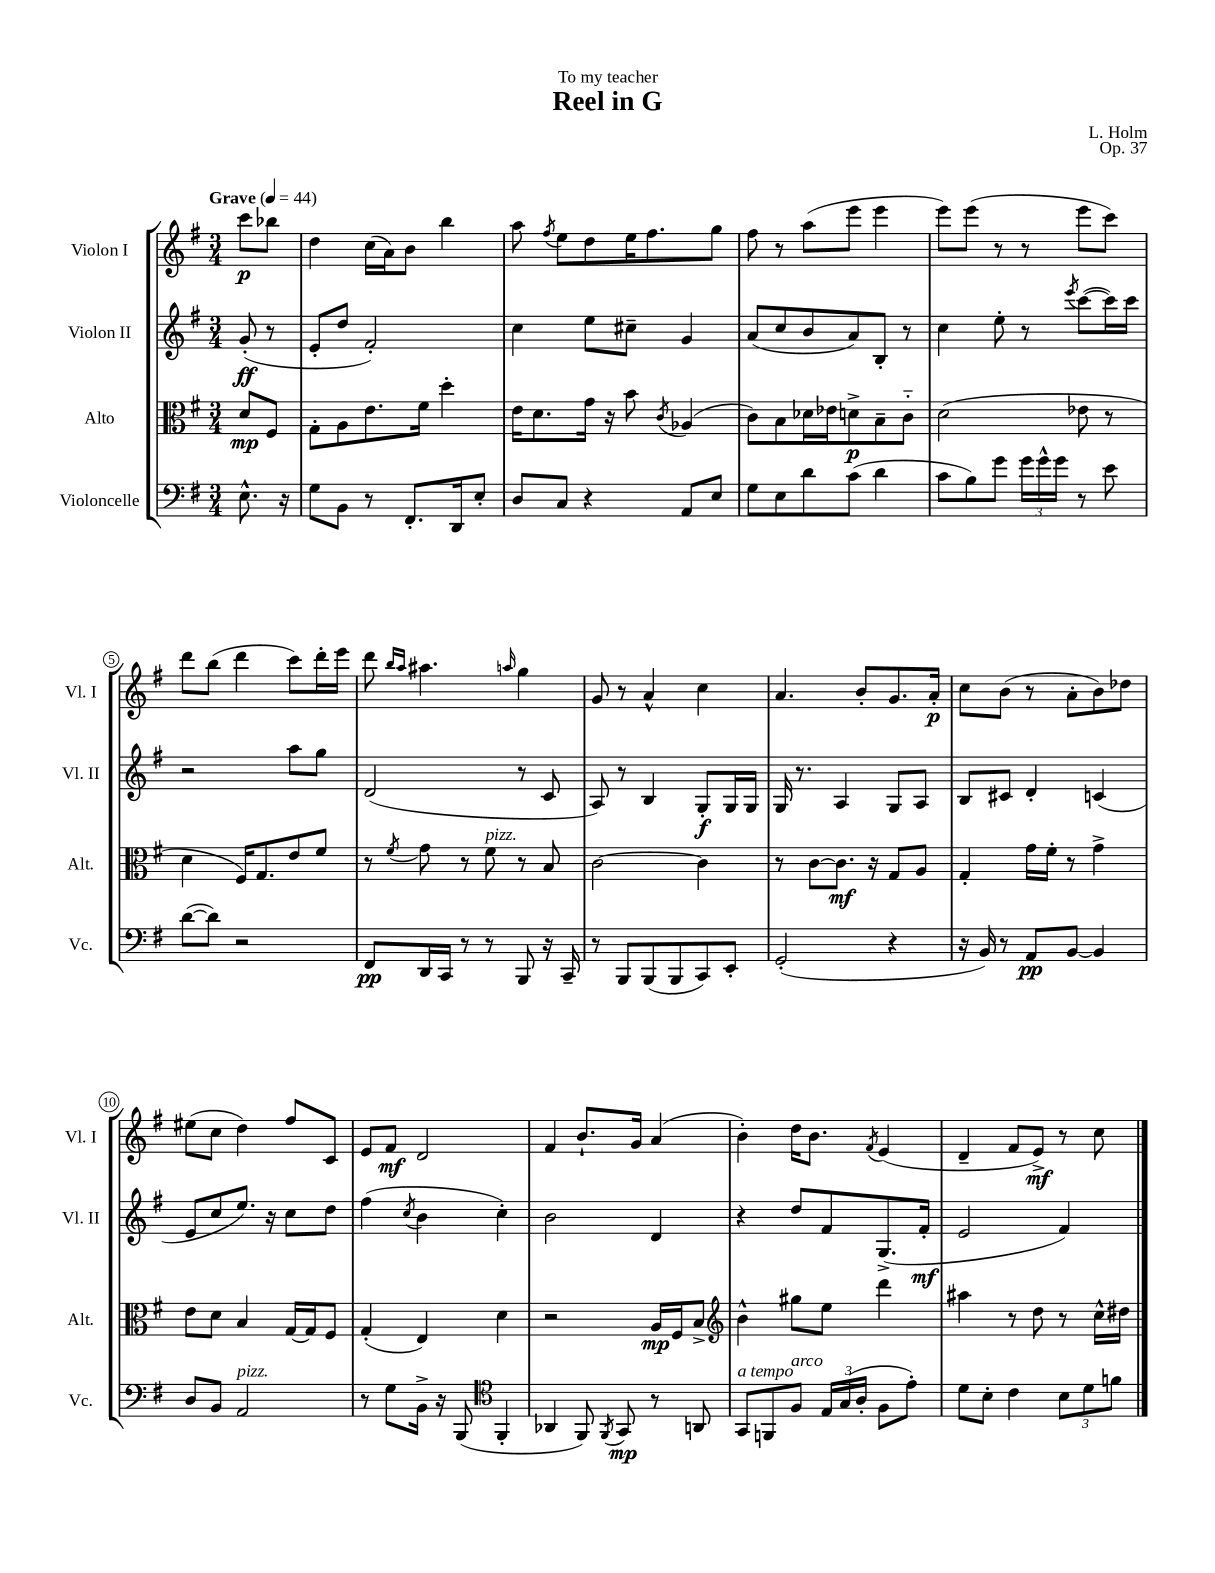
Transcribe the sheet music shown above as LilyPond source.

\header { title = "Reel in G" composer = "L. Holm" dedication = "To my teacher" opus = "Op. 37" }
<<
\new StaffGroup <<
\new Staff = "s0" \with { instrumentName = "Violon I" shortInstrumentName = "Vl. I" } {
    \clef treble \key g \major \numericTimeSignature \time 3/4 \partial 4 \tempo "Grave" 4 = 44
    \autoBeamOff c'''8[\p bes''8] |
    d''4 c''16[( a'16) b'8] b''4 |
    a''8 \acciaccatura { fis''8 } e''8[ d''8 e''16 fis''8. g''8] |
    fis''8 r8 a''8[( e'''8] e'''4 |
    e'''8[) e'''8]( r8 r8 e'''8[ c'''8]) |
    d'''8[ b''8]( d'''4 c'''8[) d'''16-. e'''16] |
    d'''8 \grace { b''16[ a''16] } ais''4. \grace { a''16 } g''4 |
    g'8 r8 a'4-^ c''4 |
    a'4. b'8[-. g'8. a'16]-.\p |
    c''8[ b'8]( r8 a'8[-. b'8) des''8] |
    eis''8[( c''8] d''4) fis''8[ c'8] |
    e'8[ fis'8]\mf d'2 |
    fis'4 b'8.[-! g'16] a'4( |
    b'4-.) d''16[ b'8.] \acciaccatura { fis'8 } e'4( |
    d'4-- fis'8[ e'8]->\mf) r8 c''8 \bar "|." |
}
\new Staff = "s1" \with { instrumentName = "Violon II" shortInstrumentName = "Vl. II" } {
    \clef treble \key g \major \numericTimeSignature \time 3/4 \partial 4
    \autoBeamOff g'8-.\ff( r8 |
    e'8[-. d''8] fis'2-.) |
    c''4 e''8[ cis''8]-- g'4 |
    a'8[( c''8 b'8 a'8) b8]-. r8 |
    c''4 e''8-. r8 \acciaccatura { e'''8 } c'''8[~( c'''16) c'''16] |
    r2 a''8[ g''8] |
    d'2( r8 c'8 |
    a8) r8 b4 g8[-.\f g16 g16] |
    g16 r8. a4 g8[ a8] |
    b8[ cis'8] d'4-. c'4( |
    e'8[ c''8 e''8.]) r16 c''8[ d''8] |
    fis''4( \acciaccatura { c''8 } b'4 c''4-.) |
    b'2 d'4 |
    r4 d''8[ fis'8 g8.->( fis'16]-.\mf |
    e'2 fis'4) \bar "|." |
}
\new Staff = "s2" \with { instrumentName = "Alto" shortInstrumentName = "Alt." } {
    \clef alto \key g \major \numericTimeSignature \time 3/4 \partial 4
    \autoBeamOff d'8[\mp fis8] |
    g8[-. a8 e'8. fis'16] d''4-. |
    e'16[ d'8. g'16] r16 b'8 \acciaccatura { c'8 } aes4( |
    c'8[) b8 des'16 ees'16 d'8->\p b8-- c'8]-_ |
    d'2( ees'8 r8 |
    d'4 fis16[) g8. e'8 fis'8] |
    r8 \acciaccatura { fis'8 } g'8 r8 fis'8^\markup { \italic "pizz." } r8 b8 |
    c'2~ c'4 |
    r8 c'8[~ c'8.]\mf r16 g8[ a8] |
    g4-. g'16[ fis'16]-. r8 g'4-> |
    e'8[ d'8] b4 g16[~ g16 fis8] |
    g4-.( e4) d'4 |
    r2 a16[\mp fis16 b8]-> |
    \clef treble b'4-^ gis''8[ e''8] d'''4 |
    ais''4 r8 d''8 r8 c''16[-^ dis''16] \bar "|." |
}
\new Staff = "s3" \with { instrumentName = "Violoncelle" shortInstrumentName = "Vc." } {
    \clef bass \key g \major \numericTimeSignature \time 3/4 \partial 4
    \autoBeamOff e8.-^ r16 |
    g8[ b,8] r8 fis,8.[-. d,16 e8]-. |
    d8[ c8] r4 a,8[ e8] |
    g8[ e8 d'8 c'8]( d'4 |
    c'8[ b8) g'8] \tuplet 3/2 { g'16[ g'16-^ g'16] } r8 e'8 |
    d'8[~( d'8]) r2 |
    fis,8[\pp d,16 c,16] r8 r8 b,,8 r16 c,16-- |
    r8 b,,8[ b,,8( b,,8 c,8) e,8]-. |
    g,2-.( r4 |
    r16 b,16) r8 a,8[\pp b,8]~ b,4 |
    d8[ b,8] a,2^\markup { \italic "pizz." } |
    r8 g8[ b,16]-> r16 b,,8( \clef tenor fis,4-. |
    aes,4 fis,8) \acciaccatura { fis,8 } g,8\mp r8 a,8 |
    g,8[^\markup { \italic "a tempo" } f,8 fis8]^\markup { \italic "arco" } \tuplet 3/2 { e16[ g16( a16]-. } fis8[ e'8]-.) |
    d'8[ b8]-. c'4 \tuplet 3/2 { b8[ d'8 f'8] } \bar "|." |
}
>>
>>
\layout { \context { \Score \override BarNumber.stencil = #(make-stencil-circler 0.1 0.3 ly:text-interface::print) } }
